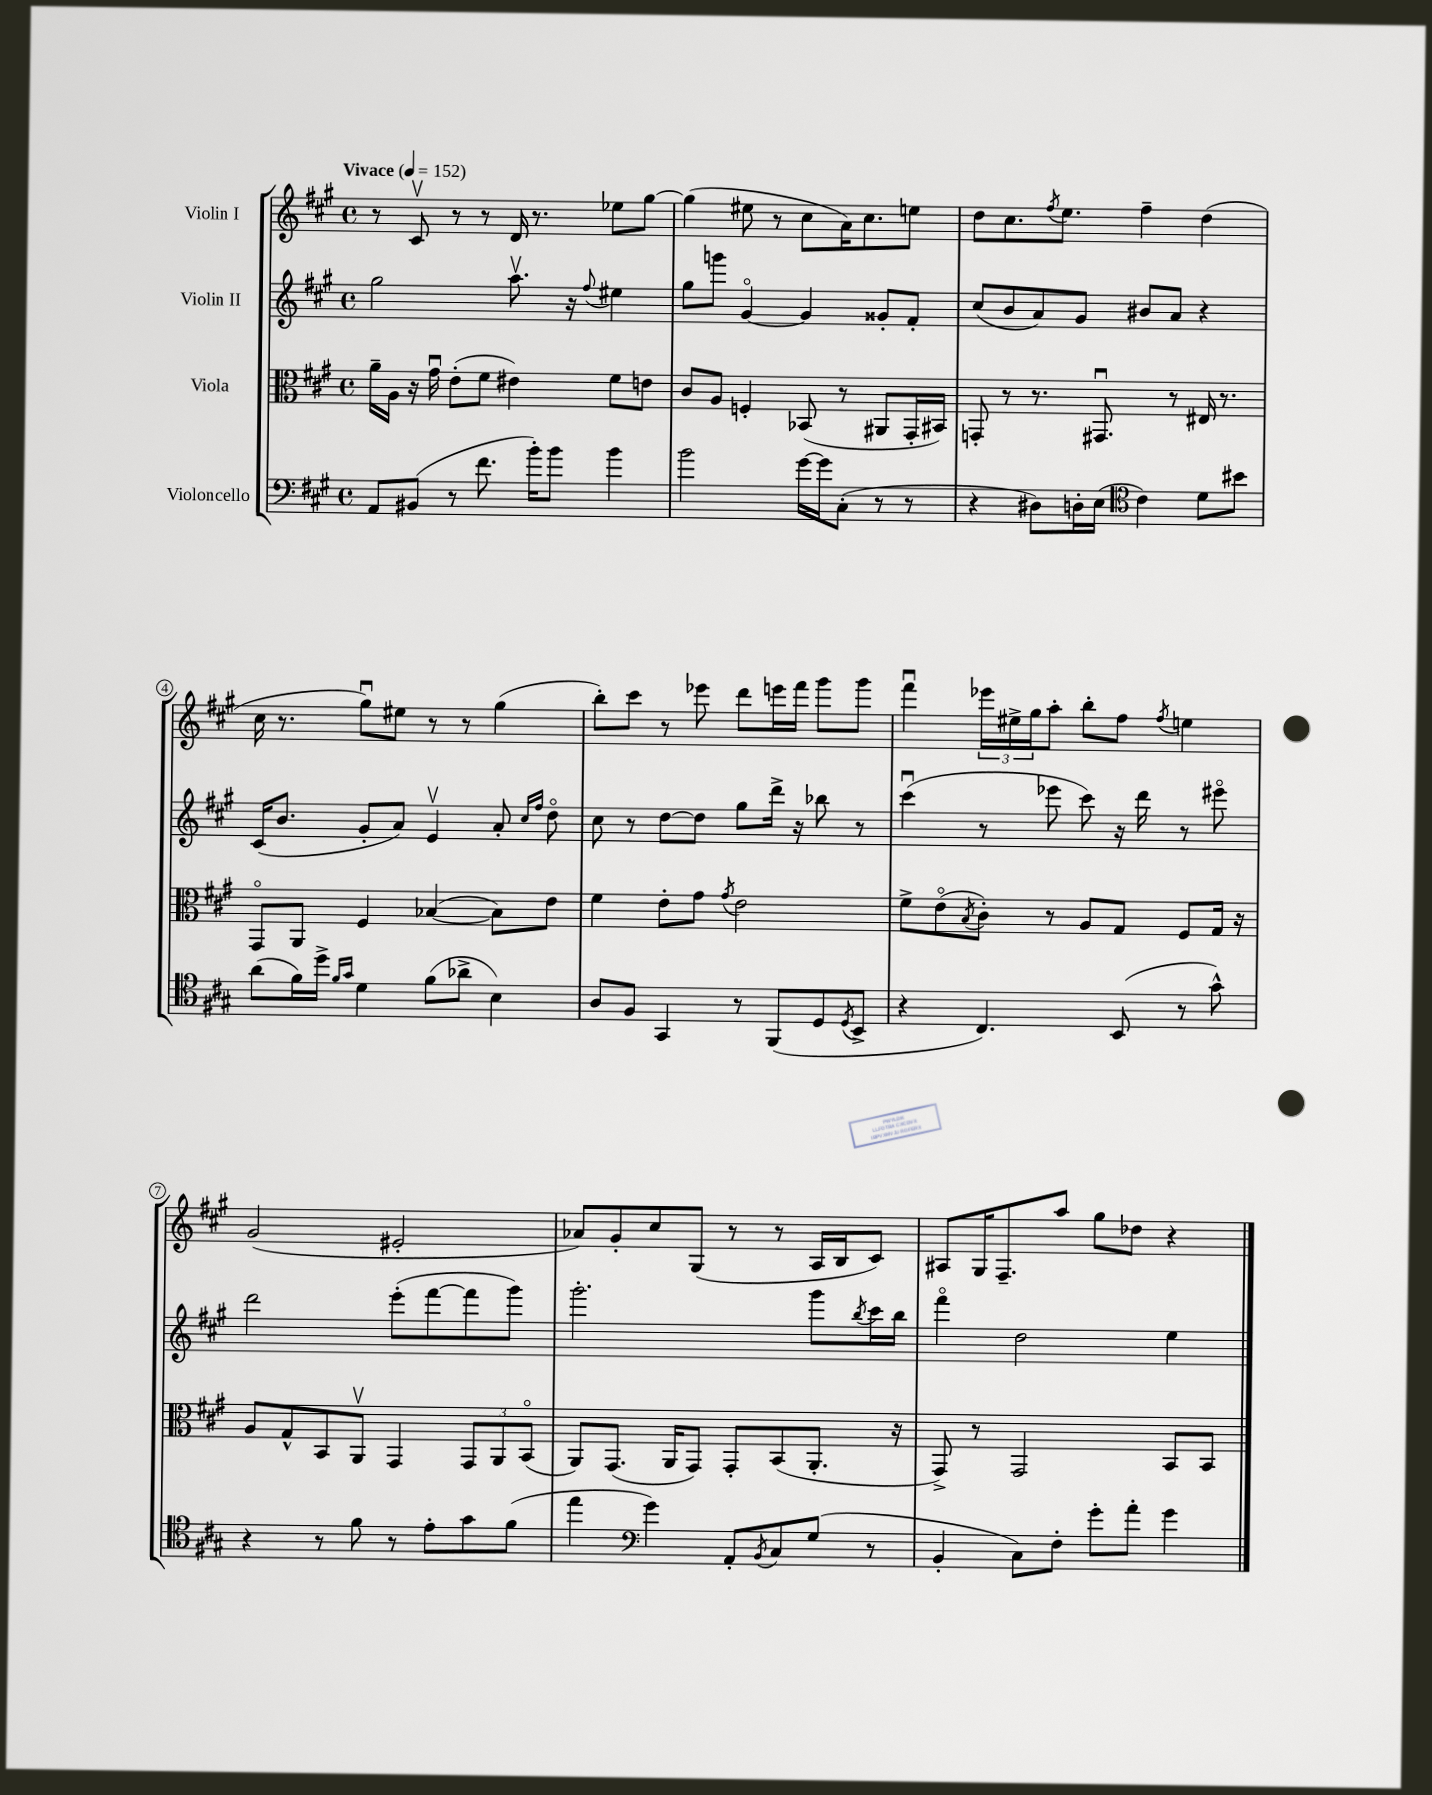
<<
\new StaffGroup <<
\new Staff = "s0" \with { instrumentName = "Violin I" } {
    \clef treble \key a \major \defaultTimeSignature \time 4/4 \tempo "Vivace" 4 = 152
    r8 cis'8\upbow r8 r8 d'16 r8. ees''8 gis''8~ |
    gis''4( eis''8 r8 cis''8 a'16) cis''8. e''8 |
    d''8 cis''8. \acciaccatura { fis''8 } e''8. fis''4-- d''4( |
    cis''16 r8. gis''8\downbow) eis''8 r8 r8 gis''4( |
    b''8-.) cis'''8 r8 ees'''8 d'''8 e'''16 fis'''16 gis'''8 gis'''8 |
    fis'''4\downbow \tuplet 3/2 { ees'''16 eis''16-> gis''16 } a''8-. b''8-. fis''8 \acciaccatura { fis''8 } e''4 |
    gis'2( eis'2-. |
    aes'8) gis'8-. cis''8 gis8( r8 r8 a16 b16 cis'8) |
    ais8 gis16 fis8.-- a''8 gis''8 des''8 r4 \bar "|." |
}
\new Staff = "s1" \with { instrumentName = "Violin II" } {
    \clef treble \key a \major \defaultTimeSignature \time 4/4
    gis''2 a''8.\upbow r16 \appoggiatura { fis''8 } eis''4 |
    gis''8 g'''8 gis'4~\flageolet gis'4 gisis'8-. fis'8-. |
    cis''8( b'8 a'8) gis'8 bis'8 a'8 r4 |
    cis'16( b'8. gis'8-. a'8) e'4\upbow a'8-. \grace { cis''16 fis''16 } d''8\flageolet |
    cis''8 r8 d''8~ d''8 gis''8 d'''16-> r16 bes''8 r8 |
    cis'''4\downbow( r8 ees'''8 cis'''8) r16 d'''16 r8 eis'''8\flageolet |
    d'''2 e'''8-.( fis'''8~ fis'''8 gis'''8) |
    gis'''2.-. gis'''8 \acciaccatura { b''8 } cis'''16 b''16 |
    fis'''4\flageolet d''2 e''4 \bar "|." |
}
\new Staff = "s2" \with { instrumentName = "Viola" } {
    \clef alto \key a \major \defaultTimeSignature \time 4/4
    a'16-- a16 r16 gis'16\downbow e'8-.( fis'8 eis'4) fis'8 e'8 |
    cis'8 a8 f4-. bes,8( r8 ais,8 gis,16-. bis,16) |
    g,8-. r8 r8. gis,8.\downbow r8 eis16 r8. |
    gis,8\flageolet a,8 fis4 bes4~( bes8) e'8 |
    fis'4 e'8-. gis'8 \acciaccatura { gis'8 } e'2 |
    fis'8-> e'8\flageolet( \acciaccatura { b8 } cis'8-.) r8 a8 gis8 fis8 gis16 r16 |
    a8 gis8-^ b,8 a,8\upbow gis,4 \tuplet 3/2 { gis,8 a,8 b,8\flageolet( } |
    a,8) gis,8.( a,16 gis,8) gis,8-. b,8( a,8.-. r16 |
    gis,8->) r8 gis,2 b,8 b,8 \bar "|." |
}
\new Staff = "s3" \with { instrumentName = "Violoncello" } {
    \clef bass \key a \major \defaultTimeSignature \time 4/4
    a,8 bis,8( r8 fis'8. b'16-.) b'8 b'4 |
    b'2 gis'16~ gis'16 cis8-.( r8 r8 |
    r4 dis8) d16-. e16( \clef tenor cis'4) d'8 bis'8 |
    a'8( fis'16) d''16-> \grace { fis'16 gis'16 } d'4 fis'8( aes'8-> b4) |
    a8 fis8 gis,4 r8 fis,8( d8 \acciaccatura { d8 } b,8-> |
    r4 cis4.) b,8( r8 gis'8-^) |
    r4 r8 fis'8 r8 e'8-. gis'8 fis'8( |
    e''4 \clef bass gis'4) a,8-. \acciaccatura { b,8 } cis8 gis8( r8 |
    b,4-. cis8) fis8-. gis'8-. a'8-. gis'4 \bar "|." |
}
>>
>>
\layout { \context { \Score \override BarNumber.stencil = #(make-stencil-circler 0.1 0.3 ly:text-interface::print) } }
